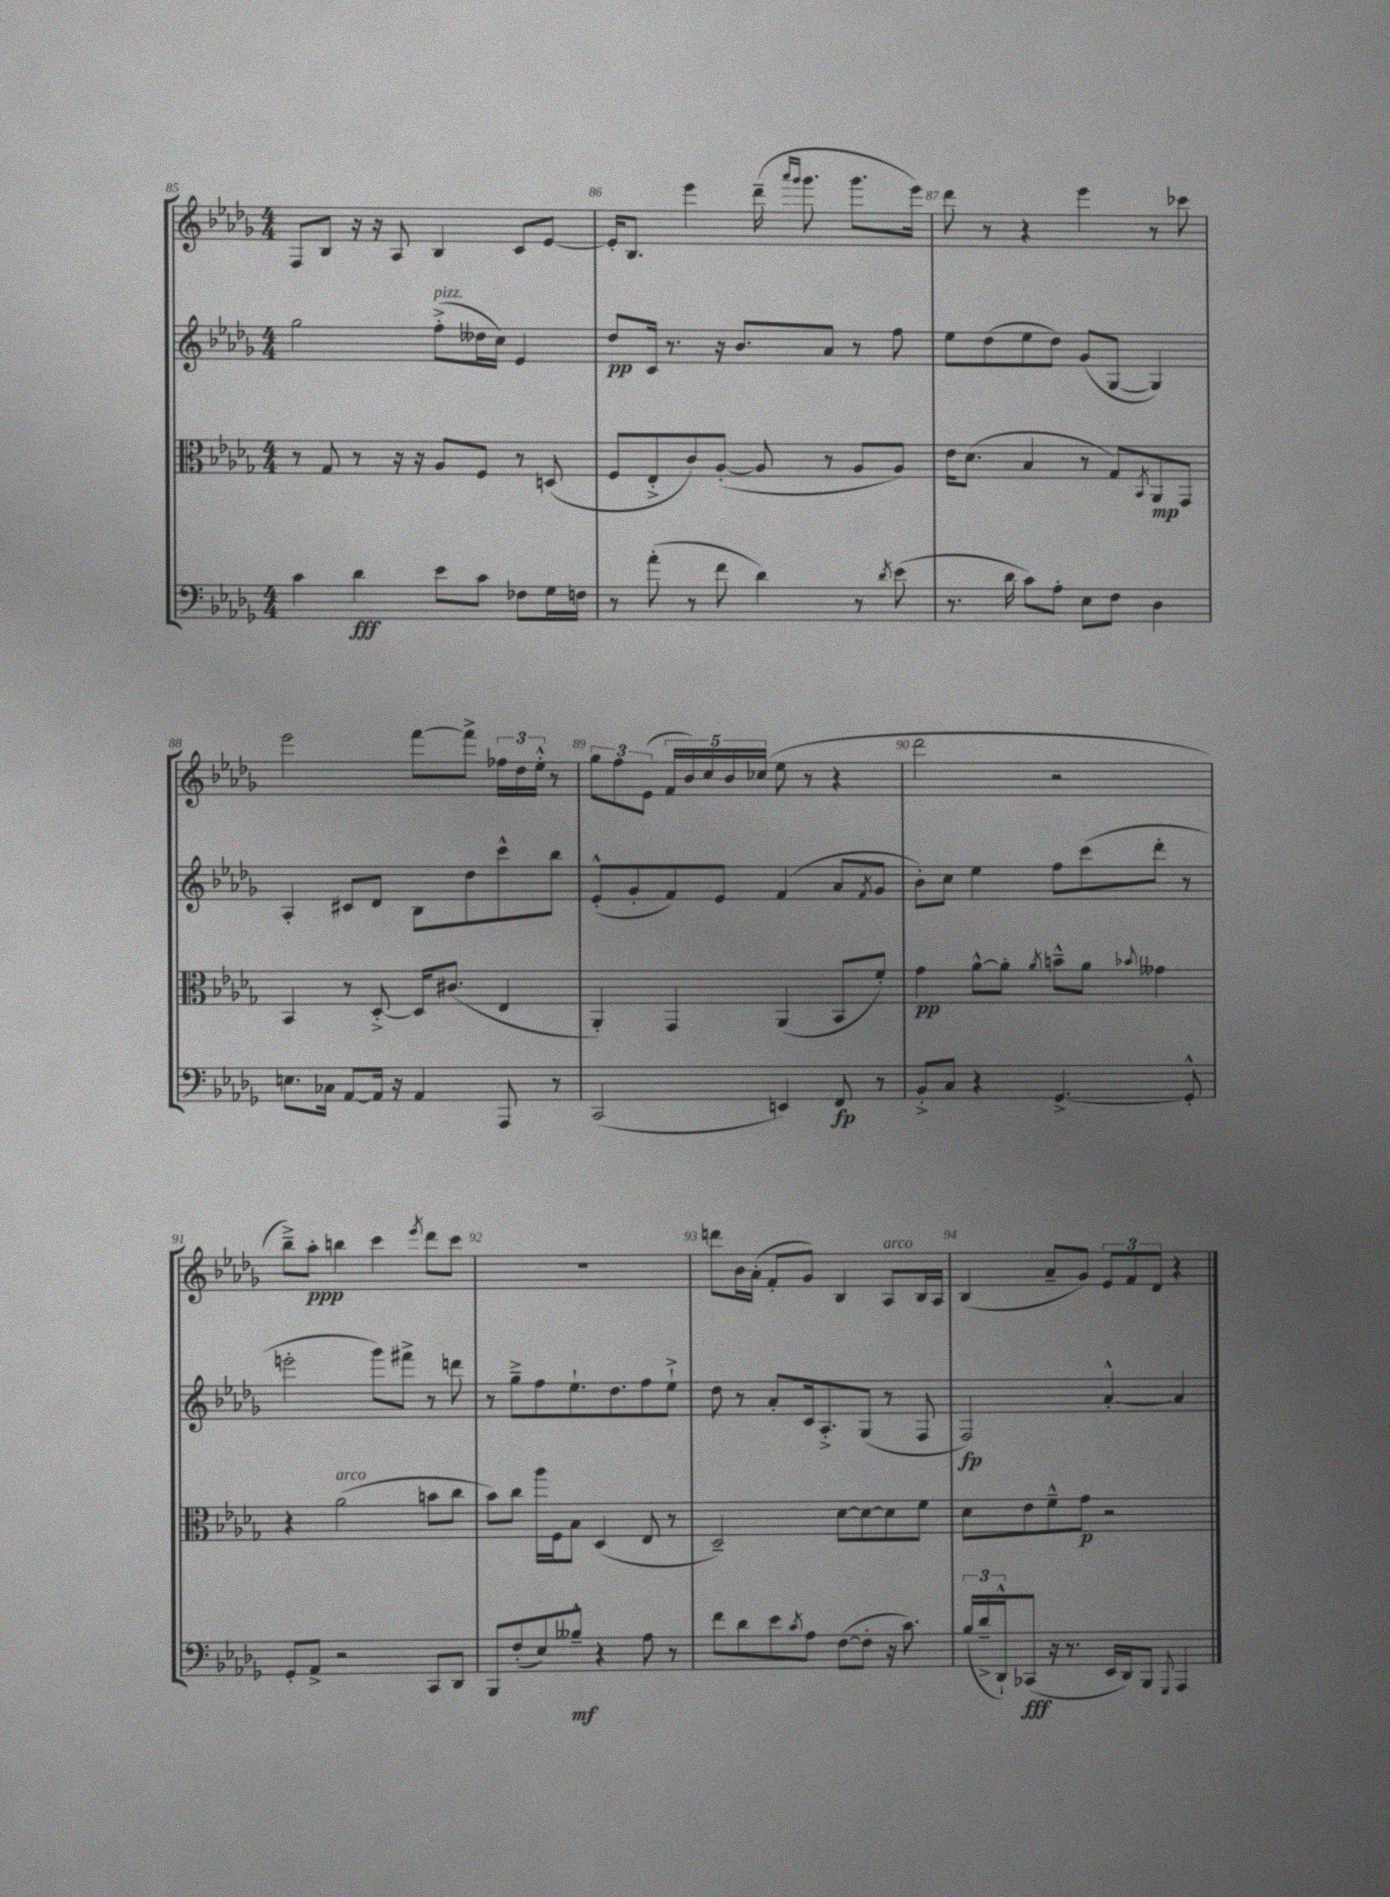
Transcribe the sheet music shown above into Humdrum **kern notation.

**kern	**kern	**kern	**kern
*staff4	*staff3	*staff2	*staff1
*clefF4	*clefC3	*clefG2	*clefG2
*k[b-e-a-d-g-]	*k[b-e-a-d-g-]	*k[b-e-a-d-g-]	*k[b-e-a-d-g-]
*M4/4	*M4/4	*M4/4	*M4/4
4c	8r	2gg-	8F
.	8G-	.	8B-
4d-	8r	.	16r
.	.	.	16r
.	16r	.	8A-
.	16r	.	.
8e-	8A-	(8ff'^	4B-
8c	8F	16dd--	.
.	.	16cc)	.
8F-	8r	4e-	8c
16G-	(8D	.	[8e-
16F	.	.	.
=	=	=	=
8r	8F	8dd-	16e-']
.	.	.	8.B-
(8a-'	8E-'^	16c	.
.	.	8.r	.
8r	8c)	.	4eee-
8f	([8A-'	16r	.
.	.	8.b-	.
4d-)	8A-]	.	(16ddd-~
.	.	.	16qqaaa-
.	.	.	16qqggg-
.	.	.	8.ggg-
.	8r	8a-	.
8r	8A-	8r	8.ggg-
8qd-	.	.	.
(8e-	8A-)	8ff	.
.	.	.	16eee-)
=	=	=	=
8.r	16e-	8ee-	8ddd-
.	(8.d-	.	.
.	.	(8dd-	8r
16d-	.	.	.
8c)	4B-	8ee-	4r
8A-'	.	8dd-)	.
8E-	8r	(8g-	4eee-
8F	8G-)	[8G-	.
.	8qBB-	.	.
4D-	8AA-	4G-])	8r
.	8GG-	.	8ccc-
=	=	=	=
8.E	4BB-	4A-'	2eee-
16C-	.	.	.
[8AA-	8r	8c#	.
16AA-]	[8D-'^	8d-	.
16r	.	.	.
4AA-	16D-]	8B-	[8fff
.	(8.c#	.	.
.	.	8dd-	8fff^]
8AAA-	4E-	8ccc^^	24ff-
.	.	.	24dd-
.	.	.	24ee-'^^
8r	.	8bb-	8r
=	=	=	=
(2CC	4AA-')	(8e-'^^	12gg-
.	.	.	12ff
.	.	8g-'	.
.	.	.	(12e-
.	4GG-	8f)	20f
.	.	.	20b-)
.	.	.	20cc
.	.	8e-	.
.	.	.	20b-
.	.	.	(20cc-
4EE)	(4AA-	(4f	8ee-
.	.	.	8r
8FF	8BB-	8a-	4r
.	.	8qf	.
8r	8f')	8g-	.
=	=	=	=
8BB-'^	4g-	8b-')	2ddd-
8C	.	8cc	.
4r	[8a-^^	4ee-	.
.	8a-']	.	.
.	8qa-	.	.
[4.GG-^	8b~^^	8ff	2r
.	8a-	(8ccc	.
.	8qqb-	.	.
.	4g--	8ddd-'	.
8GG-'^^]	.	8r	.
=	=	=	=
8GG-'	4r	2eee'	8bb-~^)
8AA-^	.	.	8aa-'
2r	(2a-	.	4bb
.	.	8ggg-)	4ccc
.	.	8fff#^	.
.	.	.	8qeee-
8CC	8b	8r	8ddd-
8DD-	8cc	8ddd	8ccc
=	=	=	=
8BBB-	8b-)	8r	1r
(8F'	8cc	8gg-~^	.
8E-)	16aa-	8ff	.
.	16F	.	.
8B--~^^	8B-	8.ee-`	.
4r	(4D-	.	.
.	.	8.dd-	.
8A-	8E-	8ff	.
8r	8r	8ee-`^	.
=	=	=	=
8f	2D-~)	8dd-	8ddd
8d-	.	8r	16b-
.	.	.	(16a-'
8e-	.	8a-'	8f'
8qc	.	.	.
8A-	.	16c	8g-)
.	.	8.A-'^	.
([8F	[8d-	.	4B-
8F']	8d-_	(8G-	.
16r	8d-]	8r	8A-
8.c)	.	.	.
.	8f	8F	16B-
.	.	.	16A-
=	=	=	=
(24B-	8d-	2F)	(4B-
24d-~^	.	.	.
24DD-`^^)	.	.	.
(8CC-	8e-	.	.
16r	8f~^^	.	8a-~
8.r	.	.	.
.	8g-	.	8g-)
16EE-	2r	[4a-'^^	12e-
16DD-)	.	.	.
.	.	.	12f
8BBB-	.	.	.
.	.	.	12d-
8qqGGG-	.	.	.
4AAA-	.	4a-]	4r
==	==	==	==
*-	*-	*-	*-
